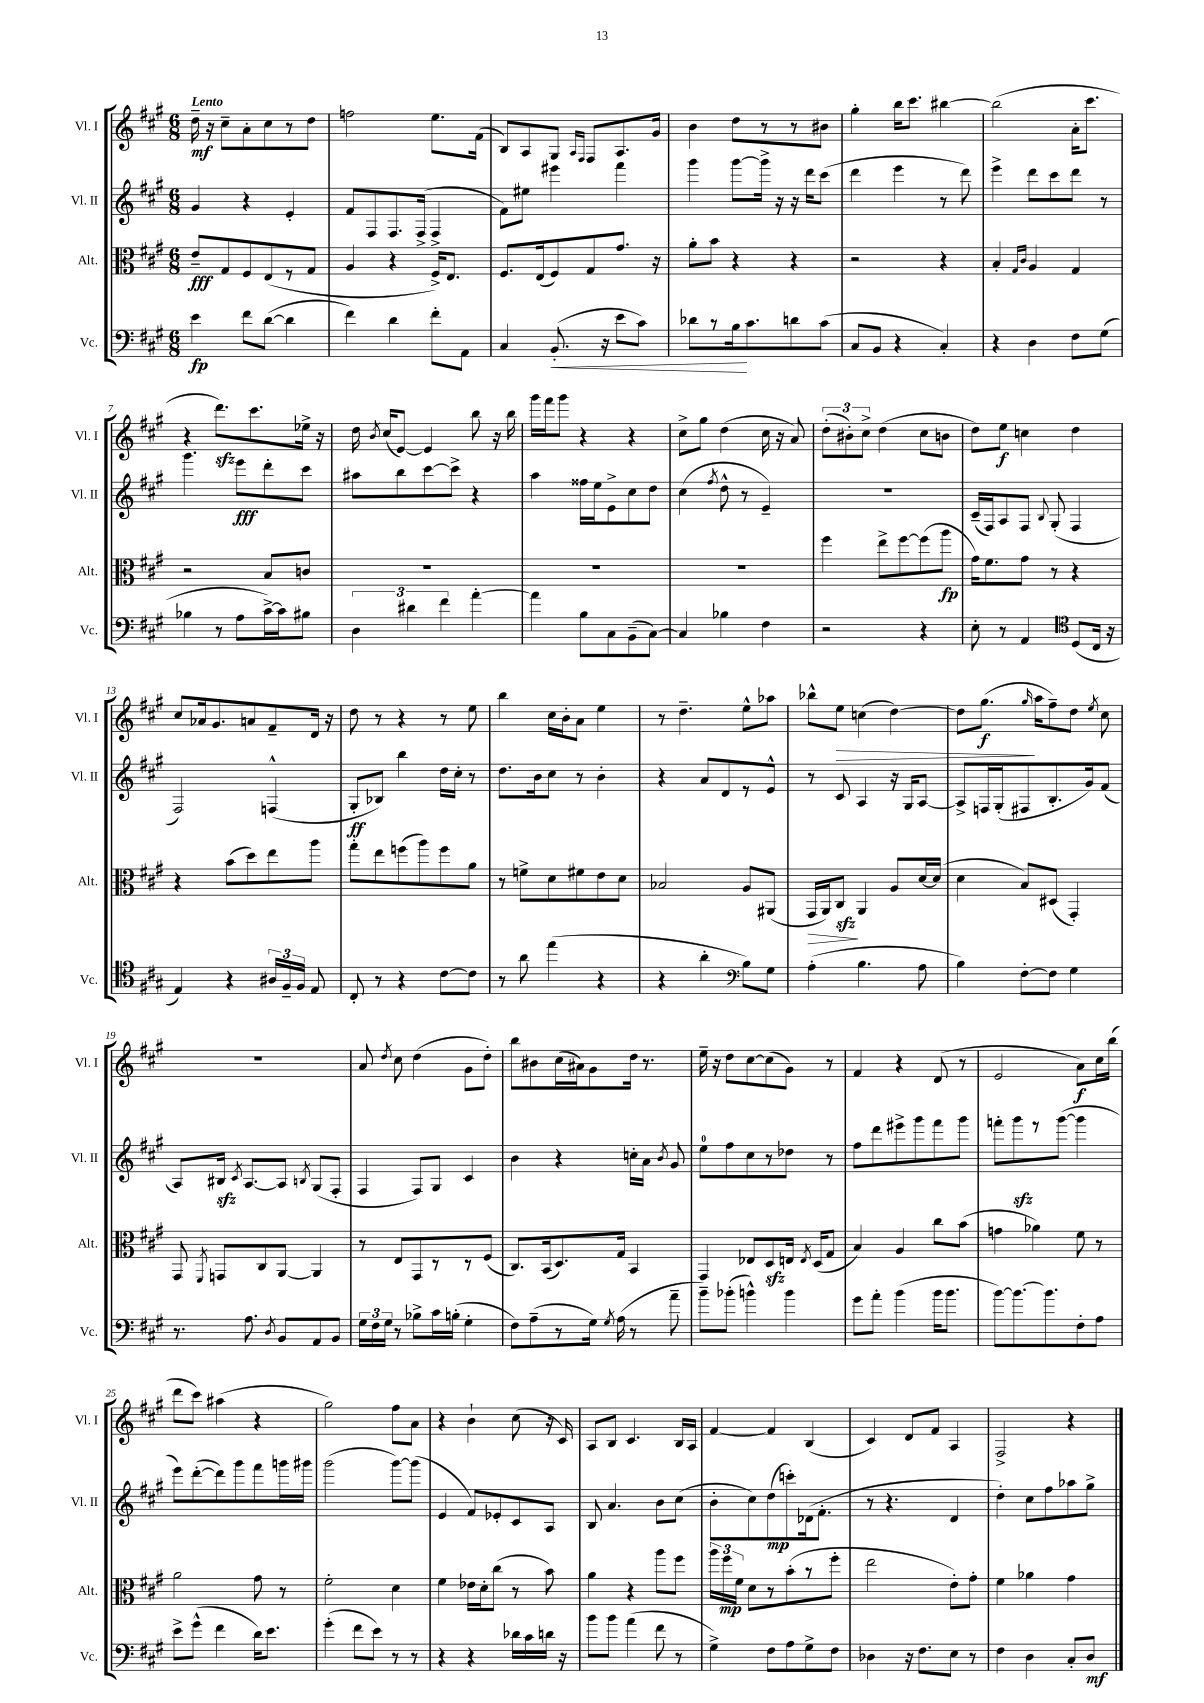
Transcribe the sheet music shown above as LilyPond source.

<<
\new StaffGroup <<
\new Staff = "s0" \with { instrumentName = "Vl. I" shortInstrumentName = "Vl. I" } {
    \clef treble \key a \major \numericTimeSignature \time 6/8 \tempo "Lento"
    \autoBeamOff d''16--\mf r16 cis''8[-- a'8-. cis''8 r8 d''8] |
    f''2 e''8.[ fis'16]( |
    b8[) a8 gis8] \grace { a16[ fis16] } fis8[ a8. gis'16] |
    b'4 d''8[ r8 r8 bis'8] |
    gis''4-. b''16[ cis'''8.] bis''4~ |
    bis''2( a'16[-. cis'''8.] |
    r4 d'''8.[\sfz) cis'''8. ees''16]-> r16 |
    d''16 \acciaccatura { b'8 } cis''16[( e'8]~) e'4 b''8 r16 b''16 |
    gis'''16[ fis'''16 gis'''8] r4 r4 |
    cis''8[-> gis''8] d''4( cis''16 r16 a'8) |
    \tuplet 3/2 { d''8[-.( bis'8-.) cis''8]-> } d''4( cis''8[ b'8] |
    d''8[) e''8]\f c''4 d''4 |
    cis''8[ aes'16 gis'8. a'8 fis'8-- d'16] r16 |
    d''8 r8 r4 r8 e''8 |
    b''4 cis''16[ b'16-. a'8] e''4 |
    r8 d''4.-- e''8[-^ aes''8] |
    bes''8[-^ e''8]\> c''4( d''4~) |
    d''8[ gis''8.]\f\!( \grace { gis''16 } a''16[ fis''8--) d''8] \acciaccatura { e''8 } cis''8 |
    R2. |
    a'8 \acciaccatura { d''8 } cis''8 d''4( gis'8[ d''8]-.) |
    b''8[ bis'8 cis''16( ais'16) gis'8 d''16] r8. |
    e''16-- r16 d''8[ cis''8~ cis''8( gis'8]) r8 |
    fis'4 r4 d'8( r8 |
    e'2 a'8[\f) cis''16 b''16]( |
    d'''8[ cis'''8]) ais''4( r4 |
    gis''2) fis''8[ a'8] |
    r4 b'4-! cis''8( r16 cis'16) |
    a8[ b8] cis'4. b16[ a16] |
    fis'4~ fis'4 b4( |
    cis'4) d'8[ fis'8] a4 |
    fis2-> r4 \bar "|." |
}
\new Staff = "s1" \with { instrumentName = "Vl. II" shortInstrumentName = "Vl. II" } {
    \clef treble \key a \major \numericTimeSignature \time 6/8
    \autoBeamOff gis'4 r4 e'4-. |
    fis'8[ fis8 fis8. fis16]->( fis4-> |
    fis'8[) eis''8] eis'''4 fis'''4 |
    gis'''4 gis'''8[~ gis'''16]-> r16 r16 d'''16[ cis'''8]( |
    d'''4 e'''4 r8 d'''8) |
    e'''4-> d'''8[ cis'''8 d'''8] r8 |
    gis'''4. e'''8[\fff d'''8-. cis'''8] |
    ais''8[ b''8 cis'''8~ cis'''8]-> r4 |
    a''4 fisis''16[ e''16 e'8-> cis''8 d''8] |
    cis''4( \acciaccatura { fis''8 } d''8-^ r8 e'4--) |
    R2. |
    cis'16[--( fis16) a8 fis8] \appoggiatura { b8 } gis8-.( fis4 |
    fis2) f4-^( |
    gis8[-.\ff bes8]) b''4 d''16[ cis''16]-. r8 |
    d''8.[ b'16 cis''8] r8 b'4-. |
    r4 a'8[ d'8 r8 e'8]-^ |
    r8 cis'8 a4 r16 gis16[ a8]~ |
    a8[-> f16 gis16-.( fis8 b8.-. gis'16) fis'8]( |
    a8[) bis16]\sfz \acciaccatura { cis'8 } a8.[~ a8] \acciaccatura { b8 } gis8[( fis8]-. |
    fis4 fis8[) gis8] cis'4 |
    b'4 r4 c''16[-. a'16] \acciaccatura { b'8 } gis'8 |
    e''8[-0 fis''8 cis''8 r8 des''8] r8 |
    fis''8[ d'''8 eis'''8-> gis'''8 fis'''8 gis'''8] |
    f'''8[-. gis'''8\sfz r8 gis'''8]~( gis'''4 |
    e'''8[) d'''8~-.( d'''8) gis'''8 fis'''8 g'''16 gis'''16] |
    gis'''2( gis'''8[~) gis'''8]( |
    e'4 fis'8[) ees'8-. cis'8 a8] |
    b8 a'4. b'8[ cis''8]( |
    b'8[-. cis''8) d''8\mp( c'''8-.) des'16( fis'8.]-. |
    r8 r4. d'4 |
    d''4-.) cis''8[ fis''8 aes''8 gis''8]-> \bar "|." |
}
\new Staff = "s2" \with { instrumentName = "Alt." shortInstrumentName = "Alt." } {
    \clef alto \key a \major \numericTimeSignature \time 6/8
    \autoBeamOff e'8[--\fff gis8 fis8 e8( r8 gis8] |
    a4 r4 fis16[->) e8.] |
    fis8.[ e16( fis8) gis8 gis'8.] r16 |
    a'8[-. b'8] r4 r4 |
    r2 r4 |
    b4-. \grace { gis16[ cis'16] } a4 gis4 |
    r2 b8[ c'8] |
    R2. |
    R2. |
    R2. |
    fis''4 e''8[-> fis''8~ fis''8( a''8]\fp |
    gis'16[) fis'8. gis'8] r8 r4 |
    r4 b'8[( d''8) e''8 a''8] |
    gis''8[-. e''8 f''8( a''8) f''8 a'8] |
    r8 f'8[-> d'8 fis'8 e'8 d'8] |
    bes2 a8[ ais,8]( |
    gis,16[\> a,16) cis8]\sfz\! a,4 a8[ d'16~ d'16]( |
    d'4 b8[) dis8]( gis,4-.) |
    gis,8 \acciaccatura { fis,8 } g,8[ cis8 a,8]~ a,4 |
    r8 e8[ gis,8 r8 r8 fis8]( |
    cis8.[) b,16( d8.) gis16] b,4 |
    gis,4 ees8[ d8\sfz e16] \acciaccatura { e8 } d16[( gis8] |
    b4) a4 cis''8[ b'8]( |
    g'4 aes'4) fis'8 r8 |
    a'2 gis'8 r8 |
    fis'2-. d'4 |
    fis'4 ees'16[ d'16-. cis''8]( r8 b'8) |
    a'4 r4 a''8[ fis''8] |
    \tuplet 3/2 { a''16[ fis''16\mp fis'16] } d'8[ r8 b'8-.( r8 fis''8]-. |
    e''2 e'8[-.) gis'8]-. |
    fis'4 aes'4 gis'4 \bar "|." |
}
\new Staff = "s3" \with { instrumentName = "Vc." shortInstrumentName = "Vc." } {
    \clef bass \key a \major \numericTimeSignature \time 6/8
    \autoBeamOff e'4\fp fis'8[ d'8]~( d'4 |
    fis'4) d'4 fis'8[-. a,8] |
    cis4 b,8.-.\<( r16 e'8[ cis'8]) |
    des'8[ r8 b16\! cis'8. d'8 cis'8]( |
    cis8[ b,8] r4 cis4-.) |
    r4 d4 fis8[ gis8]( |
    bes4 r8 a8[ cis'16~->) cis'16 bis8] |
    \tuplet 3/2 { d4 dis'4 fis'4 } a'4~-. |
    a'4 b8[ cis8 b,8--( cis8]~) |
    cis4 bes4 fis4 |
    r2 r4 |
    e8-. r8 a,4 \clef tenor d8[( cis16] r16 |
    e4) r4 \tuplet 3/2 { ais16[ fis16-- fis16] } e8 |
    cis8-. r8 r4 cis'8[~ cis'8] |
    r8 a'8 e''4( r4 |
    r4 a'4-. \clef bass b8[) gis8] |
    a4-.( b4. a8 |
    b4) fis8[~-. fis8] gis4 |
    r8. a8. \acciaccatura { d8 } b,8[ a,8 b,8] |
    \tuplet 3/2 { gis16[ fis16 gis16] } r8 bes8[-> cis'16 b16]-.( gis4-. |
    fis8[) a8--( r8 gis16]) \acciaccatura { gis8 } a16( r8 a'8-- |
    b'8[--) bes'8]-.( b'4-^) b'4 |
    gis'8[ a'8]-. b'4( b'16[ b'8.] |
    b'8[~) b'8.~ b'8. fis8-. a8] |
    e'8[-> gis'8]-^( fis'4 d'16[) e'8.] |
    gis'4-.( fis'8[ e'8]) r8 r8 |
    r4 r4 des'16[ cis'16 d'16] r16 |
    b'8[ b'8] a'4( fis'8 r8 |
    gis4->) fis8[ a8 gis8-> fis8] |
    des4 r16 fis8.[ e8] r8 |
    fis4 d4 cis8[-. d8]\mf \bar "|." |
}
>>
>>
